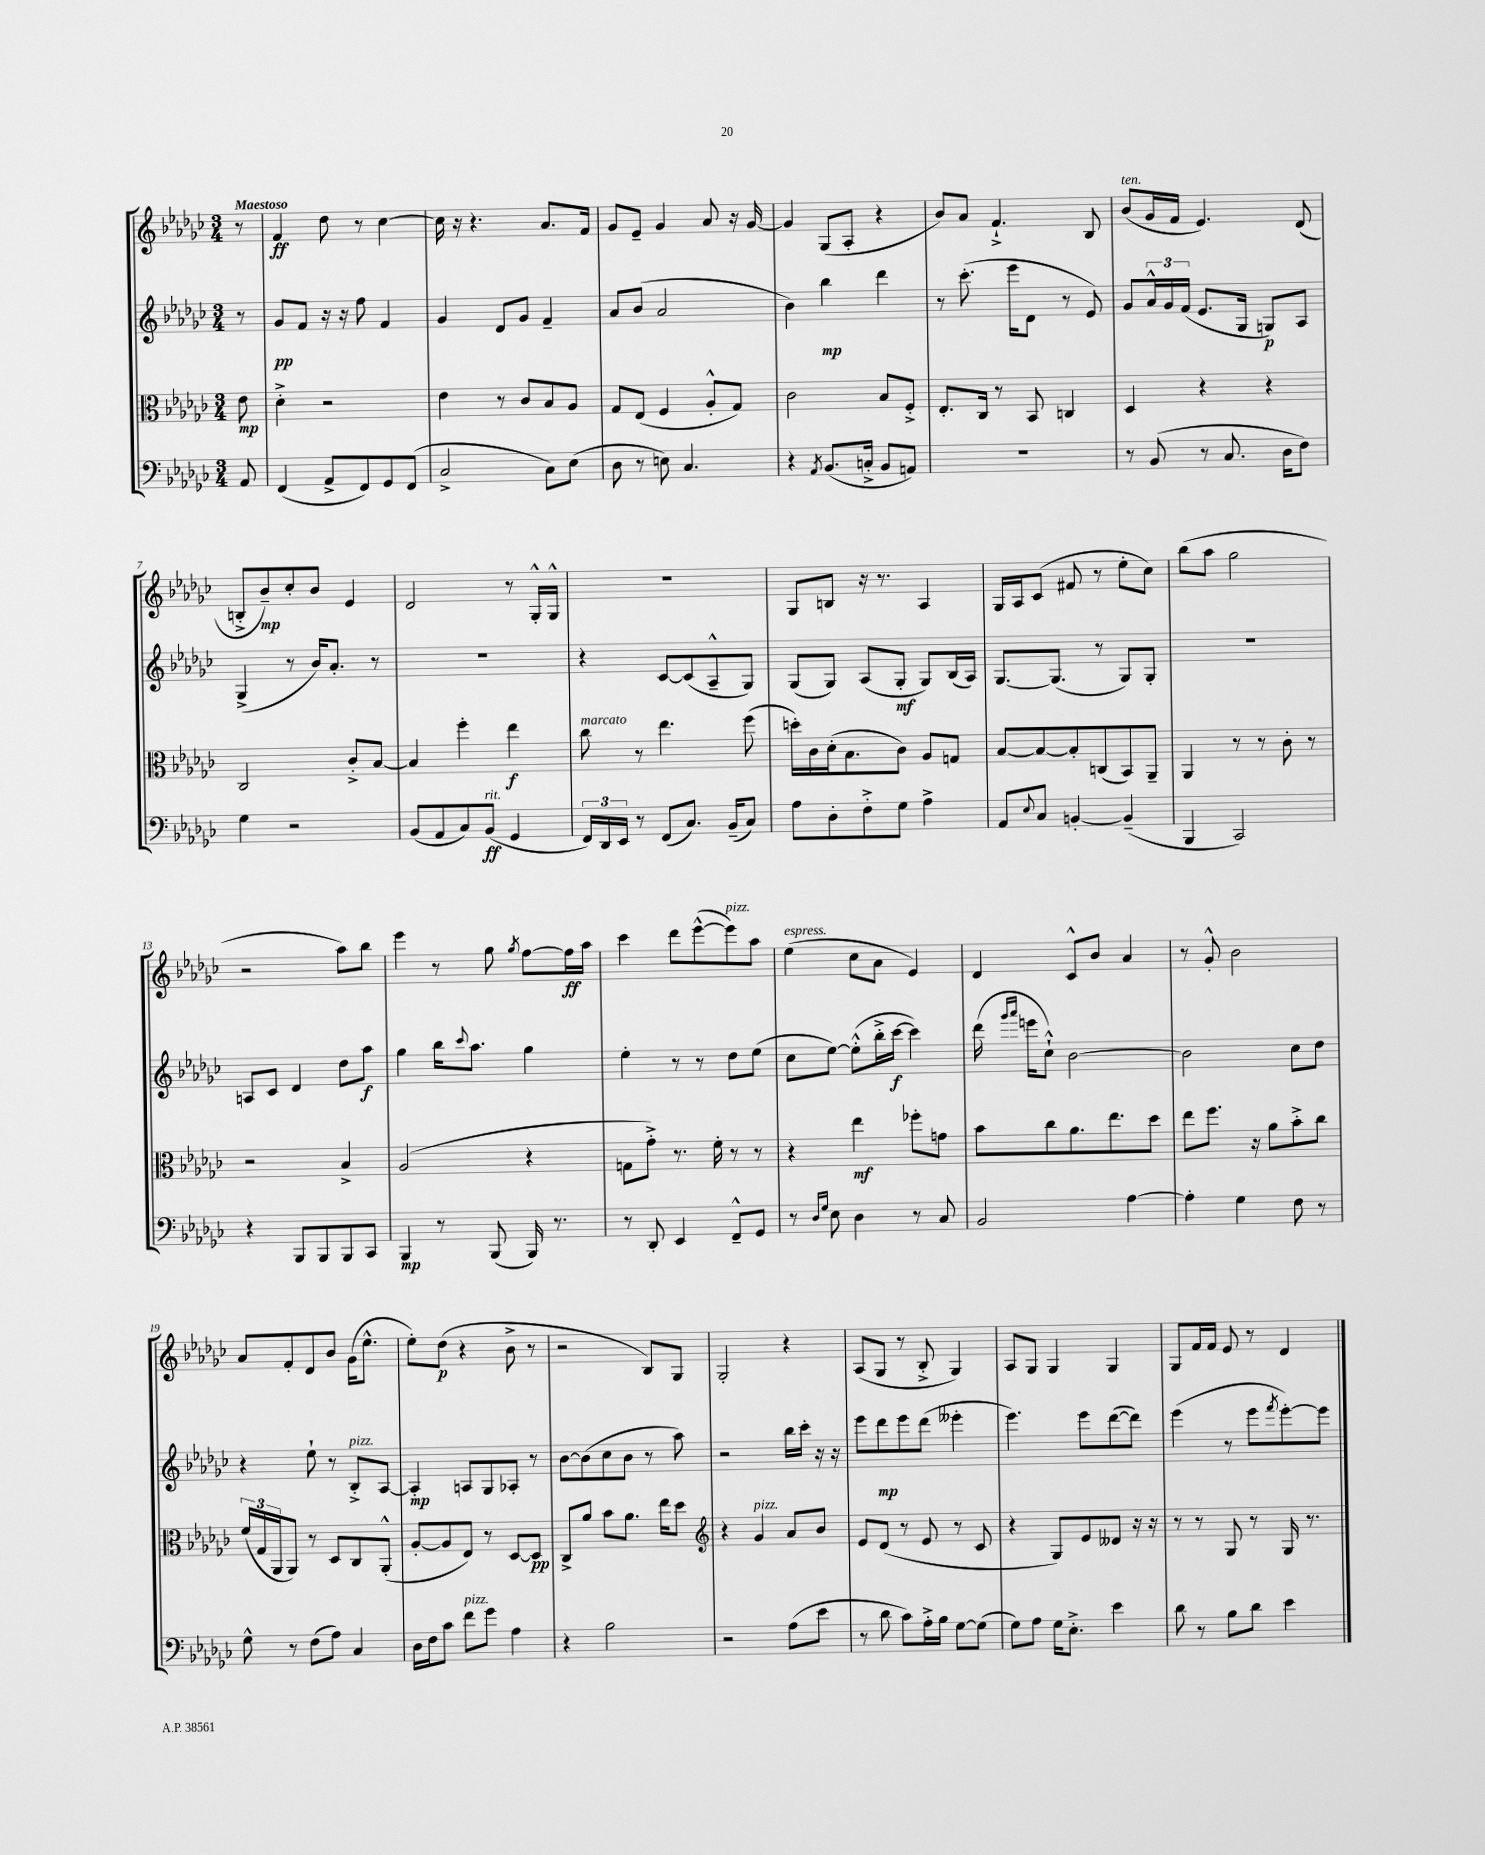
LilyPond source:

<<
\new StaffGroup <<
\new Staff = "s0" {
    \clef treble \key ges \major \numericTimeSignature \time 3/4 \partial 8 \tempo "Maestoso"
    r8 |
    f'4\ff des''8 r8 ces''4~ |
    ces''16 r16 r4. aes'8. f'16 |
    ges'8 ees'8-- ges'4 aes'8 r16 ges'16~ |
    ges'4 ges8( aes8-. r4 |
    bes'8) aes'8 f'4.-!-> bes8 |
    bes'8^\markup { \italic "ten." }( ges'16 f'16 ees'4.) des'8( |
    b8-.-> bes'8--\mp) ces''8-. bes'8 ees'4 |
    des'2 r8 ges16-.-^ ges16-^ |
    R2. |
    ges8 b8 r16 r8. aes4 |
    ges16 aes16 ces'8( fis'8 r8 ees''8-. ces''8) |
    bes''8( aes''8 ges''2 |
    r2 aes''8) bes''8 |
    ees'''4 r8 ges''8 \acciaccatura { ges''8 } f''8~ f''16\ff aes''16 |
    ces'''4 des'''8 ees'''8~-^( ees'''8^\markup { \italic "pizz." }) aes''8 |
    ees''4^\markup { \italic "espress." }( ces''8 aes'8 ees'4) |
    des'4 ces'8-^ bes'8 aes'4 |
    r8 ges'8-.-^ bes'2 |
    aes'8 f'8-. des'8 bes'8 ges'16( ees''8.-^ |
    ees''8-.) des''8\p( r4 bes'8-> r8 |
    r2 bes8) ges8 |
    ges2-. r4 |
    aes8( ges8 r8 bes8-.-> ges4) |
    aes8 ges8 ges4 ges4 |
    ges8 f'16 f'16 ees'8 r8 des'4 \bar "|." |
}
\new Staff = "s1" {
    \clef treble \key ges \major \numericTimeSignature \time 3/4 \partial 8
    r8 |
    ges'8\pp f'8 r16 r16 f''8 f'4 |
    ges'4 des'8 ges'8 f'4-- |
    aes'8 bes'8( aes'2 |
    bes'4) bes''4\mp des'''4 |
    r8 ces'''8.-.( ees'''16 des'8 r8 ees'8) |
    ges'8 \tuplet 3/2 { aes'16-^ ges'16 f'16( } ees'8. ges16 g8\p) aes8 |
    ges4->( r8 bes'16) aes'8.-. r8 |
    R2. |
    r4 ces'8~ ces'8( aes8---^ ges8) |
    ges8( ges8) aes8( ges8-.\mf ges8) bes16( aes16) |
    ges8.~ ges8.( r8 ges8) ges8-. |
    R2. |
    a8 ces'8 des'4 des''8 aes''8\f |
    ges''4 bes''16 \appoggiatura { ces'''8 } aes''8. ges''4 |
    ees''4-. r8 r8 des''8 ees''8( |
    ces''8 ees''8~) ees''8-.-^( bes''16-.-> ces'''16~\f ces'''4) |
    des'''16( \grace { ges'''16 aes'''16 } e'''16 ces''8-!-^) bes'2~ |
    bes'2 ces''8 des''8 |
    r4 ees''8-! r8 bes8-.->^\markup { \italic "pizz." } aes8~ |
    aes4-.\mp a8 ges8 aes8-. r8 |
    bes'8~ bes'8( ces''8 bes'8 r8 aes''8) |
    r2 bes''16 ces'''16-. r16 r16 |
    ees'''8 des'''8\mp ees'''8 des'''8( eeses'''4-. |
    ees'''4.) ees'''8 des'''8~( des'''8) |
    ees'''4( r8 ees'''8 \acciaccatura { f'''8 } ees'''8~-.) ees'''8 \bar "|." |
}
\new Staff = "s2" {
    \clef alto \key ges \major \numericTimeSignature \time 3/4 \partial 8
    ees'8\mp |
    des'4-.-> r2 |
    ees'4 r8 ces'8 bes8 aes8 |
    ges8 ees8( f4 aes8-.-^ ges8) |
    ces'2 bes8 f8-.-> |
    ees8.-. ces16 r8 bes,8 c4 |
    des4 r4 r4 |
    ces2 ces'8-.-> bes8~ |
    bes4 f''4-. ees''4\f |
    ces''8^\markup { \italic "marcato" } r8 ees''4. f''8( |
    d''16-.) ces'16 des'16-.( bes8. ces'8) aes8 g8 |
    bes8~ bes8~ bes8-. c8( bes,8) aes,8-- |
    aes,4 r8 r8 ces'8-. r8 |
    r2 bes4-> |
    aes2( r4 |
    g8 ges'8-.->) r8. f'16-. r8 r8 |
    r4 ees''4\mf fes''8-. g'8 |
    bes'8 ces''8 aes'8. ees''8. des''8 |
    ees''8 f''8. r16 aes'8 bes'8-.-> ces''8 |
    \tuplet 3/2 { f'16( ges16 aes,16 } aes,8) r8 des8 ces8 aes,8-.-^( |
    aes8~-. aes8 ees8) r8 des8~ des8\pp |
    ces8-> aes'8 bes'8 aes'8. ees''16 des''8 |
    \clef treble r4 ges'4^\markup { \italic "pizz." } aes'8 bes'8 |
    ees'8 des'8( r8 ees'8 r8 ces'8 |
    r4 ges8) ees'8 deses'8 r16 r16 |
    r8 r8 ges8 r8 ges16 r8. \bar "|." |
}
\new Staff = "s3" {
    \clef bass \key ges \major \numericTimeSignature \time 3/4 \partial 8
    aes,8 |
    f,4( aes,8-> f,8) ges,8 f,8( |
    ces2-> ces8) ees8( |
    des8 r8 e8) ces4. |
    r4 \acciaccatura { aes,8 } bes,8.( c16-.-> bes,8 a,8) |
    R2. |
    r8 bes,8( r8 ces8. des16 f8) |
    ges4 r2 |
    bes,8( aes,8 ces8) bes,8\ff^\markup { \italic "rit." }( ges,4 |
    \tuplet 3/2 { f,16) des,16 ees,16 } r8 f,8( ces8.) bes,16--( ces8) |
    aes8 des8-. f8-.-> ges8 aes4-> |
    aes,8 \appoggiatura { ees8 } ces8 b,4~-. b,4--( |
    bes,,4 ces,2) |
    r4 bes,,8 bes,,8 bes,,8 ces,8 |
    bes,,4\mp r8 bes,,8( bes,,16) r8. |
    r8 des,8-. ees,4 f,8---^ ges,8 |
    r8 \grace { des16 ges16 } ees8 des4 r8 ces8 |
    bes,2 aes4~ |
    aes4-. ges4 f8 r8 |
    ges8-^ r8 f8( aes8) ces4 |
    des16 f16 ces'8 f'8^\markup { \italic "pizz." } ges'8 aes4 |
    r4 bes2 |
    r2 aes8( ees'8 |
    r8 des'8 ces'8) aes16-.-> bes16 ges8~ ges8( |
    ges8) aes8 ges16 ees8.-.-> ees'4 |
    des'8 r8 bes8 des'8 ees'4 \bar "|." |
}
>>
>>
